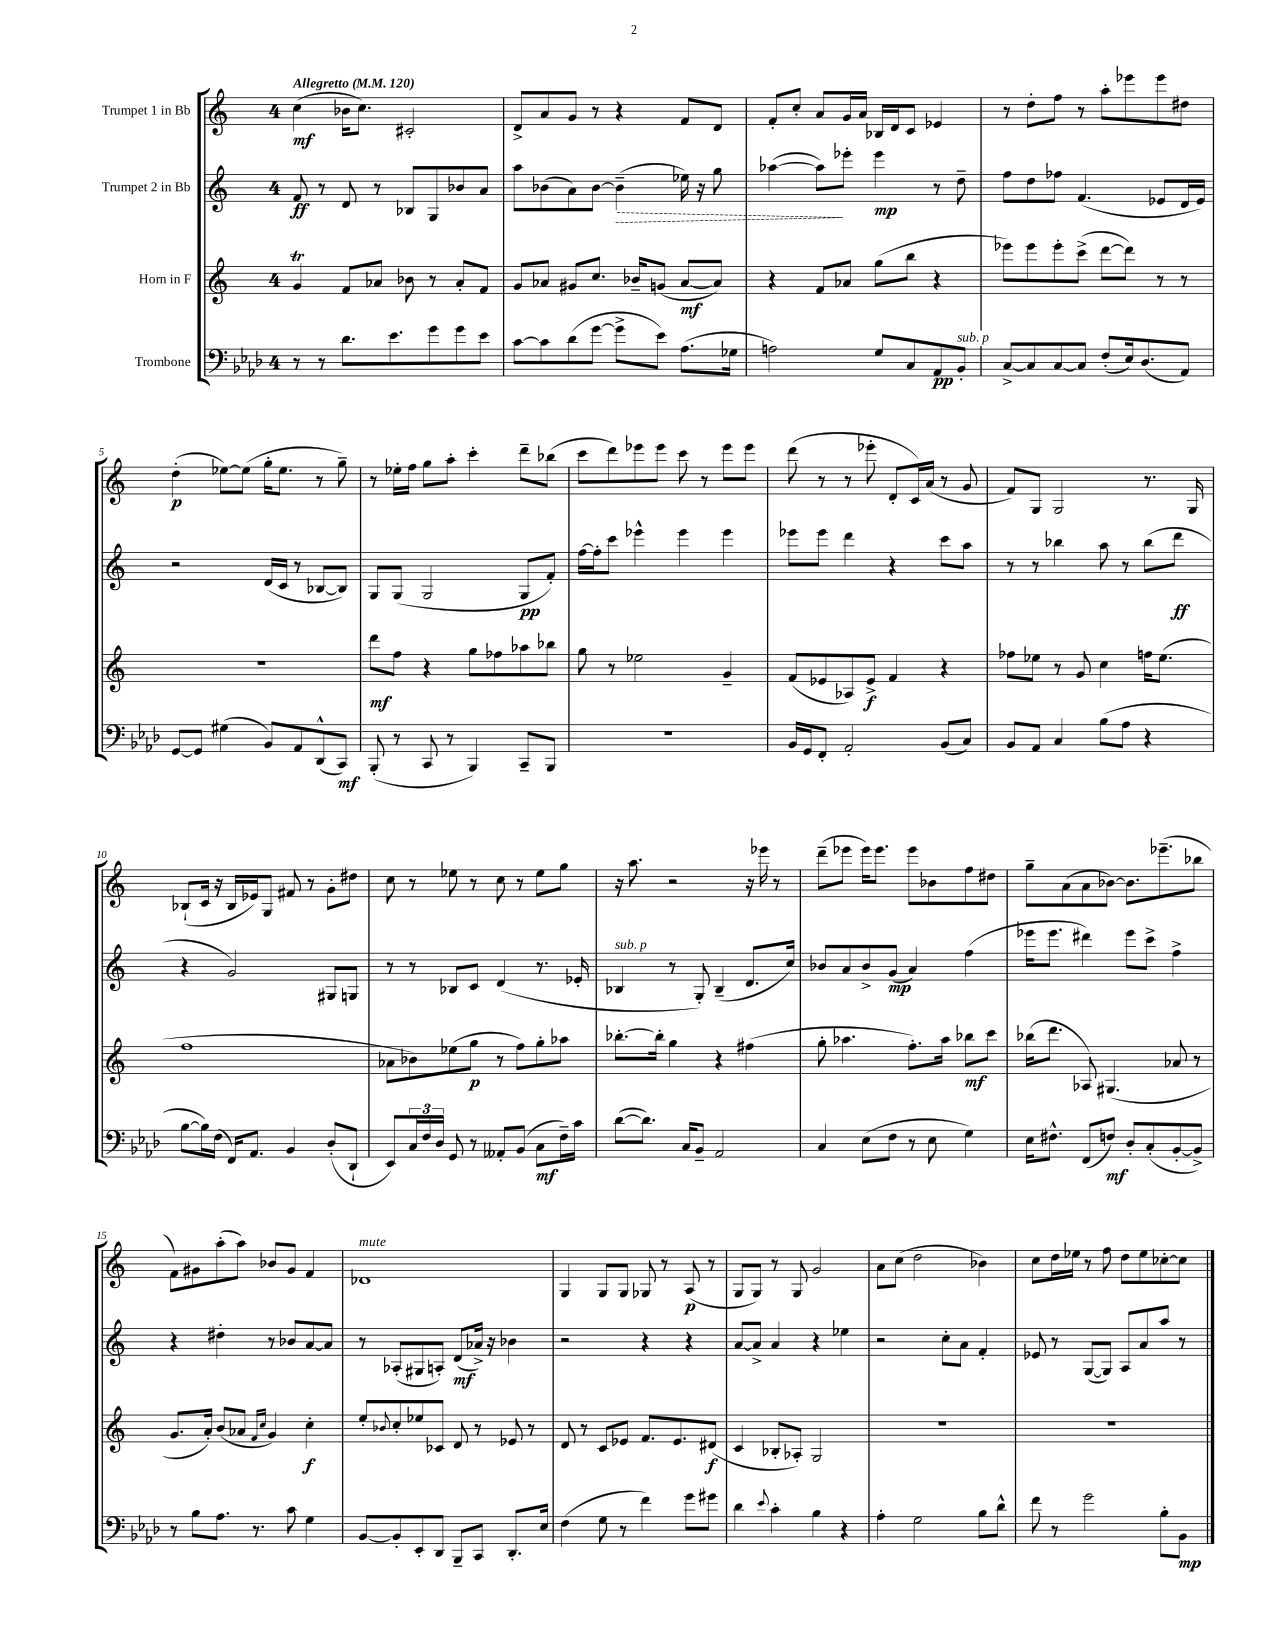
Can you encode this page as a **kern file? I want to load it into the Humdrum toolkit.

**kern	**dynam	**kern	**dynam	**kern	**dynam	**kern	**dynam
*part4	*part4	*part3	*part3	*part2	*part2	*part1	*part1
*staff4	*staff4	*staff3	*staff3	*staff2	*staff2	*staff1	*staff1
*I"Trombone	*	*I"Horn in F	*	*I"Trumpet 2 in Bb	*	*I"Trumpet 1 in Bb	*
*clefF4	*	*clefG2	*	*clefG2	*	*clefG2	*
*k[b-e-a-d-]	*	*k[]	*	*k[]	*	*k[]	*
*M4/4	*	*M4/4	*	*M4/4	*	*M4/4	*
*MM120	*	*MM120	*	*MM120	*	*MM120	*
=1	=1	=1	=1	=1	=1	=1	=1
!	!	!	!	!	!	!LO:TX:a:B:t=Allegretto	!
8r	.	4gT/	.	8f/	ff	(4cc\	mf
8r	.	.	.	8r	.	.	.
8.d-\L	.	8f/L	.	8d/	.	16b-X\KL	.
.	.	.	.	.	.	8.cc\J)	.
.	.	8a-X/J	.	8r	.	.	.
8.e-\	.	.	.	.	.	.	.
.	.	8b-X\	.	8B-X/L	.	2c#X'/	.
8g\	.	8r	.	8G/	.	.	.
8g\	.	8a-'/L	.	8b-X/	.	.	.
8e-\J	.	8f/J	.	8a/J	.	.	.
=2	=2	=2	=2	=2	=2	=2	=2
[8c\L	.	8g/L	.	8aa\L	.	8d^/L	.
8c\]	.	8a-X/J	.	(8b-X\	.	8a/	.
(8d-\	.	8g#X/L	.	8a\)	.	8g/J	.
[8g\J	.	8.cc/J	.	[8b-\J	.	8r	.
!	!	!	!	!	!LO:HP:b	!	!
8g^\L]	.	.	.	(4b-~\]	>	4r	.
.	.	16b-X~/KL	.	.	.	.	.
8e-\J)	.	(8gn/J	.	.	.	.	.
(8.A-\L	.	[8a-/L	mf	16ee-X\)	.	8f/L	.
.	.	.	.	16r	.	.	.
.	.	8a-/J])	.	8gg\	.	8d/J	.
16G-X\Jk	.	.	.	.	.	.	.
=3	=3	=3	=3	=3	=3	=3	=3
2An\)	.	4r	.	([4aa-X\	.	8f'/L	.
.	.	.	.	.	.	8cc'/J	.
.	.	8f/L	.	8aa-\L])	.	8a/L	.
.	.	8a-X/J	.	8eee-X'\J	]	16g/L	.
.	.	.	.	.	.	16a/JJ	.
8G/L	.	(8gg\L	.	4eee-\	mp	16B-X/LL	.
.	.	.	.	.	.	16d/J	.
8C/	.	8bb\J	.	.	.	8c/J	.
8AA-/	pp	4r	.	8r	.	4e-X/	.
!LO:TX:a:i:t=sub. p	!	!	!	!	!	!	!
8BB-'/J	.	.	.	8dd~\	.	.	.
=4	=4	=4	=4	=4	=4	=4	=4
[8C^/L	.	8eee-X\L)	.	8ff\L	.	8r	.
8C/]	.	8eee-\	.	8dd\	.	8dd'\L	.
[8C/	.	8eee-'\	.	8ff-X\J	.	8ff\J	.
8C/J]	.	(8ccc^\J	.	(4.f/	.	8r	.
(8F'/L	.	[8ddd\L	.	.	.	8aa'\L	.
16E-/k)	.	8ddd\J])	.	.	.	8eee-X\	.
(8.D-/	.	.	.	.	.	.	.
.	.	8r	.	8e-X/L	.	8eee-\	.
8AA-/J)	.	8r	.	16d/L	.	8dd#X\J	.
.	.	.	.	16e-/JJ)	.	.	.
!!LO:LB:g=z
=5	=5	=5	=5	=5	=5	=5	=5
[8GG/L	.	1r	.	2r	.	(4dd'\	p
8GG/J]	.	.	.	.	.	.	.
(4G#X\	.	.	.	.	.	[8ee-X\L)	.
.	.	.	.	.	.	(8ee-\J]	.
8BB-/L)	.	.	.	(16d/LL	.	16gg'\KL	.
.	.	.	.	16c/JJ	.	8.ee-\J	.
8AA-/	.	.	.	8r	.	.	.
(8DD-^^/	.	.	.	[8B-X/L	.	8r	.
8CC/J)	mf	.	.	8B-/J])	.	8gg~\)	.
=6	=6	=6	=6	=6	=6	=6	=6
(8BBB-'/	.	8ddd\L	mf	8G/L	.	8r	.
8r	.	8ff\J	.	(8G/J	.	16ee-X'\LL	.
.	.	.	.	.	.	16ff\JJ	.
8CC/	.	4r	.	2G/	.	8gg\L	.
8r	.	.	.	.	.	8aa'\J	.
4BBB-/)	.	8gg\L	.	.	.	4ccc'\	.
.	.	8ff-X\	.	.	.	.	.
8CC~/L	.	8aa-X\	.	8G/L	pp	8ddd~\L	.
8BBB-/J	.	8bb-X\J	.	8f'/J)	.	(8bb-X\J	.
=7	=7	=7	=7	=7	=7	=7	=7
1r	.	8gg\	.	[16ff\LL	.	8ccc\L	.
.	.	.	.	16ff'\J]	.	.	.
.	.	8r	.	8ccc\J	.	8ddd\)	.
.	.	2ee-X\	.	4eee-X^^\	.	8eee-X\	.
.	.	.	.	.	.	8eee-\J	.
.	.	.	.	4eee-\	.	8ccc\	.
.	.	.	.	.	.	8r	.
.	.	4g~/	.	4eee-\	.	8eee-\L	.
.	.	.	.	.	.	8eee-\J	.
=8	=8	=8	=8	=8	=8	=8	=8
16BB-/LL	.	(8f/L	.	8eee-X\L	.	(8ddd\	.
16GG/J	.	.	.	.	.	.	.
8FF'/J	.	8e-X/	.	8eee-\J	.	8r	.
2AA-'/	.	8A-X/)	.	4ddd\	.	8r	.
.	.	8e-^/J	f	.	.	8eee-X'\	.
.	.	4f/	.	4r	.	8d'/L	.
.	.	.	.	.	.	16c/L)	.
.	.	.	.	.	.	(16a/JJ	.
(8BB-/L	.	4r	.	8ccc\L	.	8r	.
8C/J)	.	.	.	8aa\J	.	8g/	.
=9	=9	=9	=9	=9	=9	=9	=9
8BB-/L	.	8ff-X\L	.	8r	.	8f/L)	.
8AA-/J	.	8ee-X\J	.	8r	.	8G/J	.
4C/	.	8r	.	4bb-X\	.	2G/	.
.	.	8g/	.	.	.	.	.
(8B-\L	.	4cc\	.	8aa\	.	.	.
8A-\J	.	.	.	8r	.	.	.
4r	.	16ffn\KL	.	(8bb-\L	.	8.r	.
.	.	(8.ee-\J	.	.	.	.	.
.	.	.	.	8ddd\J	ff	.	.
.	.	.	.	.	.	16G/	.
!!LO:LB:g=z
=10	=10	=10	=10	=10	=10	=10	=10
[8B-\L	.	1ff	.	4r	.	(8B-X`/L	.
16B-\L])	.	.	.	.	.	16c/Jk	.
(16F\JJ	.	.	.	.	.	16r	.
16FF/KL)	.	.	.	2g/)	.	16B-/LL	.
8.AA-/J	.	.	.	.	.	16e-X/J)	.
.	.	.	.	.	.	8G/J	.
4BB-/	.	.	.	.	.	8f#X/	.
.	.	.	.	.	.	8r	.
(8D-'/L	.	.	.	8G#X/L	.	8g'\L	.
8DD-`/J	.	.	.	8Gn/J	.	8dd#X\J	.
=11	=11	=11	=11	=11	=11	=11	=11
8EE-/L)	.	8a-X\L	.	8r	.	8cc\	.
24C/L	.	8b-X\)	.	8r	.	8r	.
24F/	.	.	.	.	.	.	.
24D-/JJ	.	.	.	.	.	.	.
8GG/	.	(8ee-X\	.	8B-X/L	.	8ee-X\	.
8r	.	8gg\J	p	8c/J	.	8r	.
8AA--X'/L	.	8r	.	(4d/	.	8cc\	.
(8BB-/J	.	8ff\L)	.	.	.	8r	.
8C\L	mf	8gg'\	.	8.r	.	8ee-\L	.
16F~\L)	.	8aa-X\J	.	.	.	8gg\J	.
16c\JJ	.	.	.	16e-X'/	.	.	.
=12	=12	=12	=12	=12	=12	=12	=12
!	!	!	!	!LO:TX:a:i:t=sub. p	!	!	!
([8d-\L	.	[8.bb-X'\L	.	4B-X/	.	16r	.
.	.	.	.	.	.	8.aa\	.
8.d-\J])	.	.	.	.	.	.	.
.	.	16bb-'\Jk]	.	.	.	.	.
.	.	4gg\	.	8r	.	2r	.
16C/KL	.	.	.	.	.	.	.
8BB-~/J	.	.	.	8G'/)	.	.	.
2AA-/	.	4r	.	(4B-~/	.	.	.
.	.	(4ff#X\	.	8.d/L	.	16r	.
.	.	.	.	.	.	16eee-X\	.
.	.	.	.	.	.	8r	.
.	.	.	.	16cc/Jk)	.	.	.
=13	=13	=13	=13	=13	=13	=13	=13
4C/	.	8gg'\	.	8b-X/L	.	(8ddd~\L	.
.	.	4.aa-X\	.	8a/	.	8eee-X\J	.
(8E-\L	.	.	.	8b-^/	.	16eee-\KL)	.
.	.	.	.	.	.	8.eee-\J	.
8F\J	.	.	.	(8g/J	mp	.	.
8r	.	8.ff'\L)	.	4a/)	.	8eee-\L	.
8E-\	.	.	.	.	.	8b-X\	.
.	.	16aa-\Jk	.	.	.	.	.
4G\)	.	8bb-X\L	mf	(4ff\	.	8ff\	.
.	.	8ccc\J	.	.	.	8dd#X\J	.
=14	=14	=14	=14	=14	=14	=14	=14
16E-\KL	.	(16bb-X\KL	.	16eee-X\KL	.	8gg~\L	.
8.F#X^^\J	.	8.ddd\J	.	8.eee-\J	.	.	.
.	.	.	.	.	.	(8a\	.
(8FF/L	.	8A-X/)	.	4ddd#X\)	.	8a\	.
8Fn/J)	mf	(4.G#X/	.	.	.	[8b-X\J)	.
8D-'/L	.	.	.	8eee-\L	.	8.b-\L]	.
(8C'/	.	.	.	8ccc^\J	.	.	.
.	.	.	.	.	.	(8.eee-X~\	.
[8BB-'/	.	8a-X/	.	4ff^\	.	.	.
8BB-^/J])	.	8r	.	.	.	8bb-X\J	.
!!LO:LB:g=z
=15	=15	=15	=15	=15	=15	=15	=15
8r	.	8.g/L	.	4r	.	8f\L)	.
8B-\L	.	.	.	.	.	8g#X\	.
.	.	16a'/Jk)	.	.	.	.	.
8.A-\J	.	(8b/L	.	4dd#X'\	.	(8aa'\	.
.	.	8a-X/J	.	.	.	8aa\J)	.
8.r	.	.	.	.	.	.	.
.	.	16qqf/LL	.	.	.	.	.
.	.	16qqcc/JJ	.	.	.	.	.
.	.	4g/)	.	8r	.	8b-X/L	.
8c\	.	.	.	8b-X/L	.	8g#/J	.
4G\	.	4cc'\	f	[8a/	.	4f/	.
.	.	.	.	8a/J]	.	.	.
=16	=16	=16	=16	=16	=16	=16	=16
!	!	!	!	!	!	!LO:TX:a:i:t=mute	!
[8BB-/L	.	8ee'/L	.	8r	.	1d-X	.
.	.	8qqb-X/	.	.	.	.	.
8BB-'/]	.	8cc'/	.	(8A-X'/L	.	.	.
8EE-'/	.	8ee-X/	.	8G#X/	.	.	.
8DD-/J	.	8c-X/J	.	8An'/J)	.	.	.
8BBB-~/L	.	8d/	.	(8d/L	mf	.	.
8CC/J	.	8r	.	16a-X^/Jk)	.	.	.
.	.	.	.	16r	.	.	.
8.DD-'/L	.	8e-X/	.	4b-X\	.	.	.
.	.	8r	.	.	.	.	.
16E-/Jk	.	.	.	.	.	.	.
=17	=17	=17	=17	=17	=17	=17	=17
(4F\	.	8d/	.	2r	.	4G/	.
.	.	8r	.	.	.	.	.
8G\	.	8c/L	.	.	.	8G/L	.
8r	.	8e-X/J	.	.	.	8G/J	.
4f\)	.	8.f/L	.	4r	.	8G-X/	.
.	.	.	.	.	.	8r	.
.	.	8.e-/	.	.	.	.	.
8g\L	.	.	.	4r	.	(8A/	p
8g#X\J	.	(8d#X/J	f	.	.	8r	.
=18	=18	=18	=18	=18	=18	=18	=18
4d-\	.	4c/	.	[8a/L	.	8G/L	.
.	.	.	.	8a^/J]	.	8G/J)	.
8qqe-/	.	.	.	.	.	.	.
4c'\	.	8B-X'/L	.	4a/	.	8r	.
.	.	8A-X'/J)	.	.	.	8G/	.
4B-\	.	2G/	.	4r	.	2g/	.
4r	.	.	.	4ee-X\	.	.	.
=19	=19	=19	=19	=19	=19	=19	=19
4A-'\	.	1r	.	2r	.	8a\L	.
.	.	.	.	.	.	(8cc\J	.
2G\	.	.	.	.	.	2dd\	.
.	.	.	.	8cc'\L	.	.	.
.	.	.	.	8a\J	.	.	.
8B-\L	.	.	.	4f'/	.	4b-X\)	.
8d-^^\J	.	.	.	.	.	.	.
=20	=20	=20	=20	=20	=20	=20	=20
8f\	.	1r	.	8e-X/	.	8cc\L	.
8r	.	.	.	8r	.	16dd\L	.
.	.	.	.	.	.	16ee-X\JJ	.
2g\	.	.	.	([8G/L	.	8r	.
.	.	.	.	8G/J])	.	8ff\	.
.	.	.	.	8A/L	.	8dd\L	.
.	.	.	.	8a/	.	8ee-\	.
8B-'\L	.	.	.	8aa/J	.	[8cc-X'\	.
8BB-\J	mp	.	.	8r	.	8cc-\J]	.
==	==	==	==	==	==	==	==
*-	*-	*-	*-	*-	*-	*-	*-
